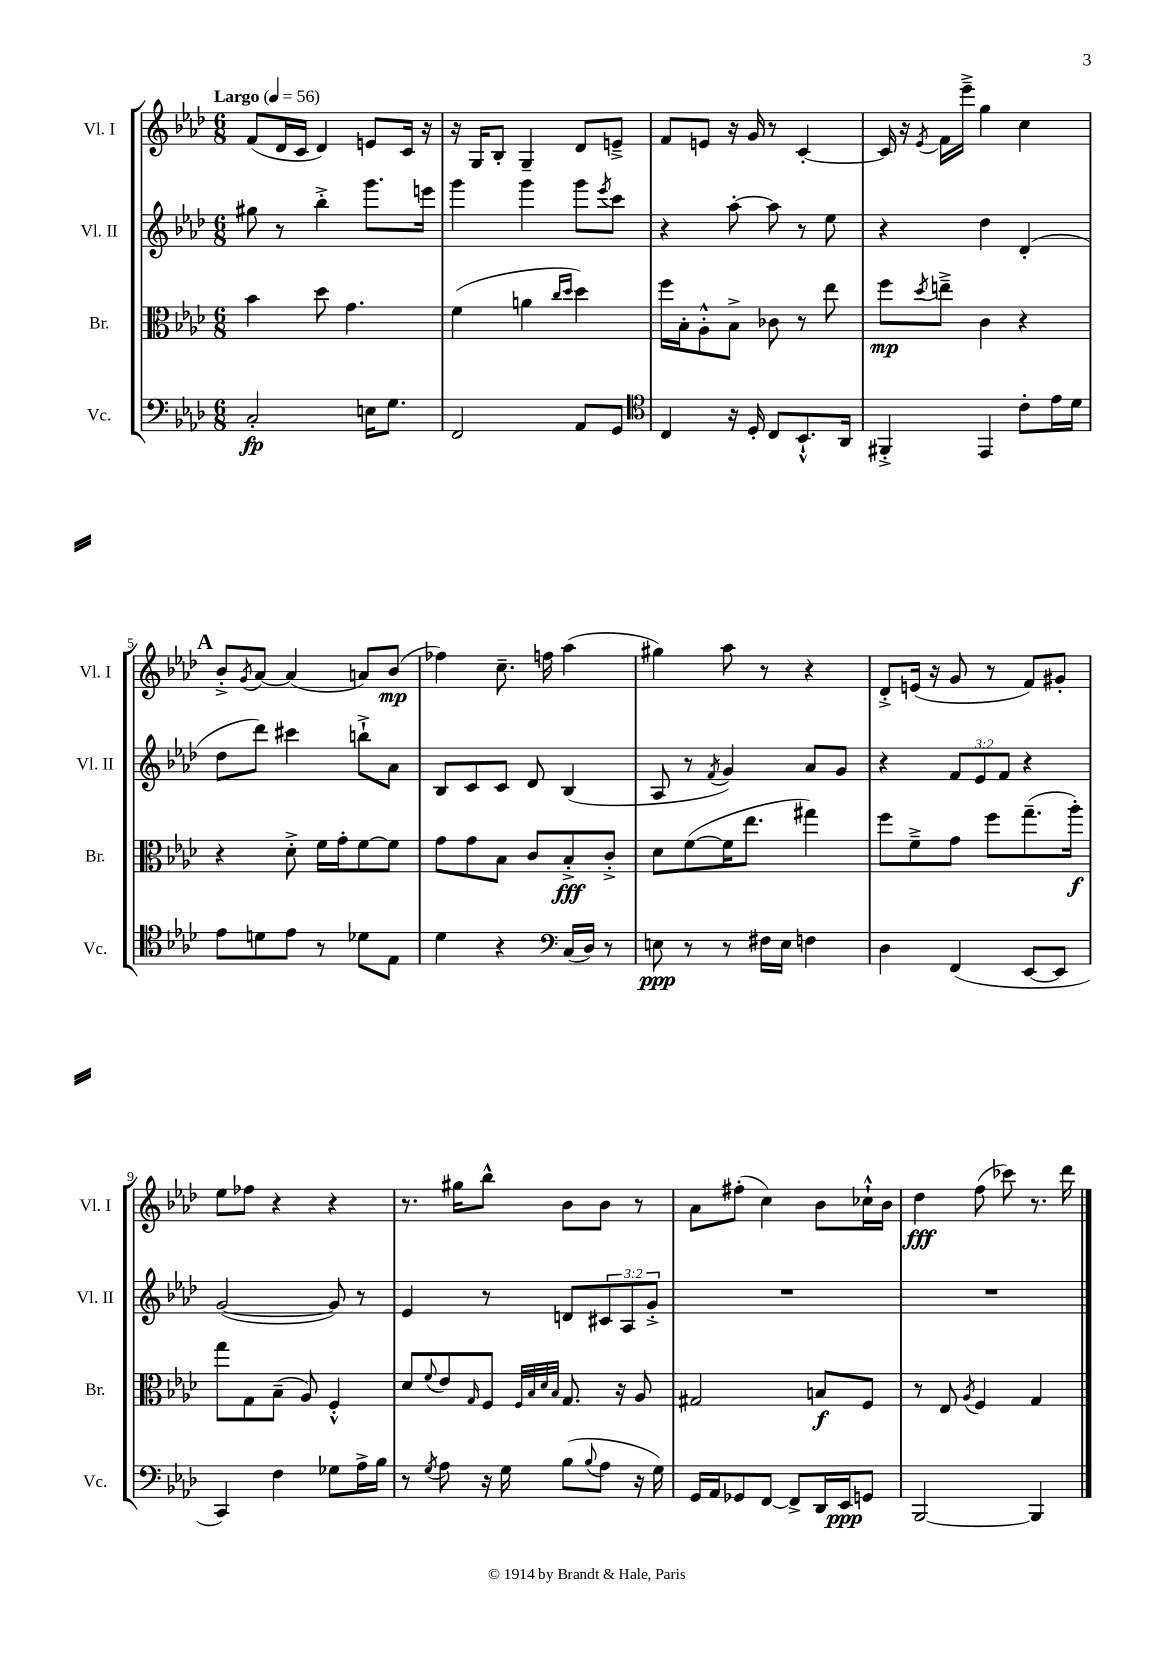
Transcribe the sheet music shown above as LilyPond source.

<<
\new StaffGroup <<
\new Staff = "s0" \with { instrumentName = "Vl. I" shortInstrumentName = "Vl. I" } {
    \clef treble \key aes \major \numericTimeSignature \time 6/8 \tempo "Largo" 4 = 56
    f'8( des'16 c'16 des'4) e'8 c'16 r16 |
    r16 g16 bes8-. g4-- des'8 e'8---> |
    f'8 e'8 r16 g'16 r8 c'4~-. |
    c'16 r16 \acciaccatura { ees'8 } f'16 ees'''16---> g''4 c''4 |
    \mark \markup { \bold "A" } bes'8-.-> \acciaccatura { g'8 } aes'8~ aes'4( a'8) bes'8\mp( |
    fes''4) c''8.-- f''16 aes''4( |
    gis''4) aes''8 r8 r4 |
    des'8-.-> e'16( r16 g'8 r8 f'8) gis'8-. |
    ees''8 fes''8 r4 r4 |
    r8. gis''16 bes''8-^ bes'8 bes'8 r8 |
    aes'8 fis''8-.( c''4) bes'8 ces''16-!-^ bes'16 |
    des''4\fff f''8( ces'''8) r8. des'''16 \bar "|." |
}
\new Staff = "s1" \with { instrumentName = "Vl. II" shortInstrumentName = "Vl. II" } {
    \clef treble \key aes \major \numericTimeSignature \time 6/8 \override Staff.TupletNumber.text = #tuplet-number::calc-fraction-text
    gis''8 r8 bes''4-.-> g'''8. e'''16 |
    g'''4 g'''4 g'''8 \acciaccatura { ees'''8 } c'''8 |
    r4 aes''8~-. aes''8 r8 ees''8 |
    r4 des''4 des'4-.( |
    \mark \markup { \bold "A" } des''8 des'''8) cis'''4 b''8-!-> aes'8 |
    bes8 c'8 c'8 des'8 bes4( |
    aes8 r8 \acciaccatura { f'8 } g'4) aes'8 g'8 |
    r4 \tuplet 3/2 { f'8 ees'8 f'8 } r4 |
    g'2~( g'8) r8 |
    ees'4 r8 d'8 \tuplet 3/2 { cis'8 aes8 g'8-.-> } |
    R2. |
    R2. \bar "|." |
}
\new Staff = "s2" \with { instrumentName = "Br." shortInstrumentName = "Br." } {
    \clef alto \key aes \major \numericTimeSignature \time 6/8
    bes'4 des''8 g'4. |
    f'4( a'4 \grace { c''16 des''16 } des''4) |
    f''16 bes16-. aes8-.-^ bes8-> ces'8 r8 ees''8 |
    f''8\mp \acciaccatura { des''8 } e''8---> c'4 r4 |
    \mark \markup { \bold "A" } r4 des'8-.-> f'16 g'16-. f'8~ f'8 |
    g'8 g'8 bes8 c'8 bes8-.->\fff c'8-.-> |
    des'8 f'8~( f'16 ees''8. gis''4) |
    f''8 f'8---> g'8 f''8 g''8.--( aes''16-.\f) |
    g''8 g8 bes8--( aes8) f4-.-^ |
    des'8 \appoggiatura { f'8 } ees'8 \grace { g16 } f8 \grace { f32 bes32 des'32 bes32 } g8. r16 aes8 |
    gis2 b8\f f8 |
    r8 ees8 \acciaccatura { aes8 } f4 g4 \bar "|." |
}
\new Staff = "s3" \with { instrumentName = "Vc." shortInstrumentName = "Vc." } {
    \clef bass \key aes \major \numericTimeSignature \time 6/8
    c2-.\fp e16 g8. |
    f,2 aes,8 g,8 |
    \clef tenor c4 r16 des16-. c8 bes,8.-!-^ aes,16 |
    fis,4-.-> ees,4 c'8-. ees'16 des'16 |
    \mark \markup { \bold "A" } ees'8 d'8 ees'8 r8 des'8 ees8 |
    des'4 r4 \clef bass c16( des16) r8 |
    e8\ppp r8 r8 fis16 e16 f4 |
    des4 f,4( ees,8~ ees,8 |
    c,4) f4 ges8 aes16-> bes16 |
    r8 \acciaccatura { g8 } aes8 r16 g16 bes8( \appoggiatura { bes8 } aes8 r16 g16) |
    g,16 aes,16 ges,8 f,8~ f,8-> des,16 ees,16\ppp g,8 |
    bes,,2~ bes,,4 \bar "|." |
}
>>
>>
